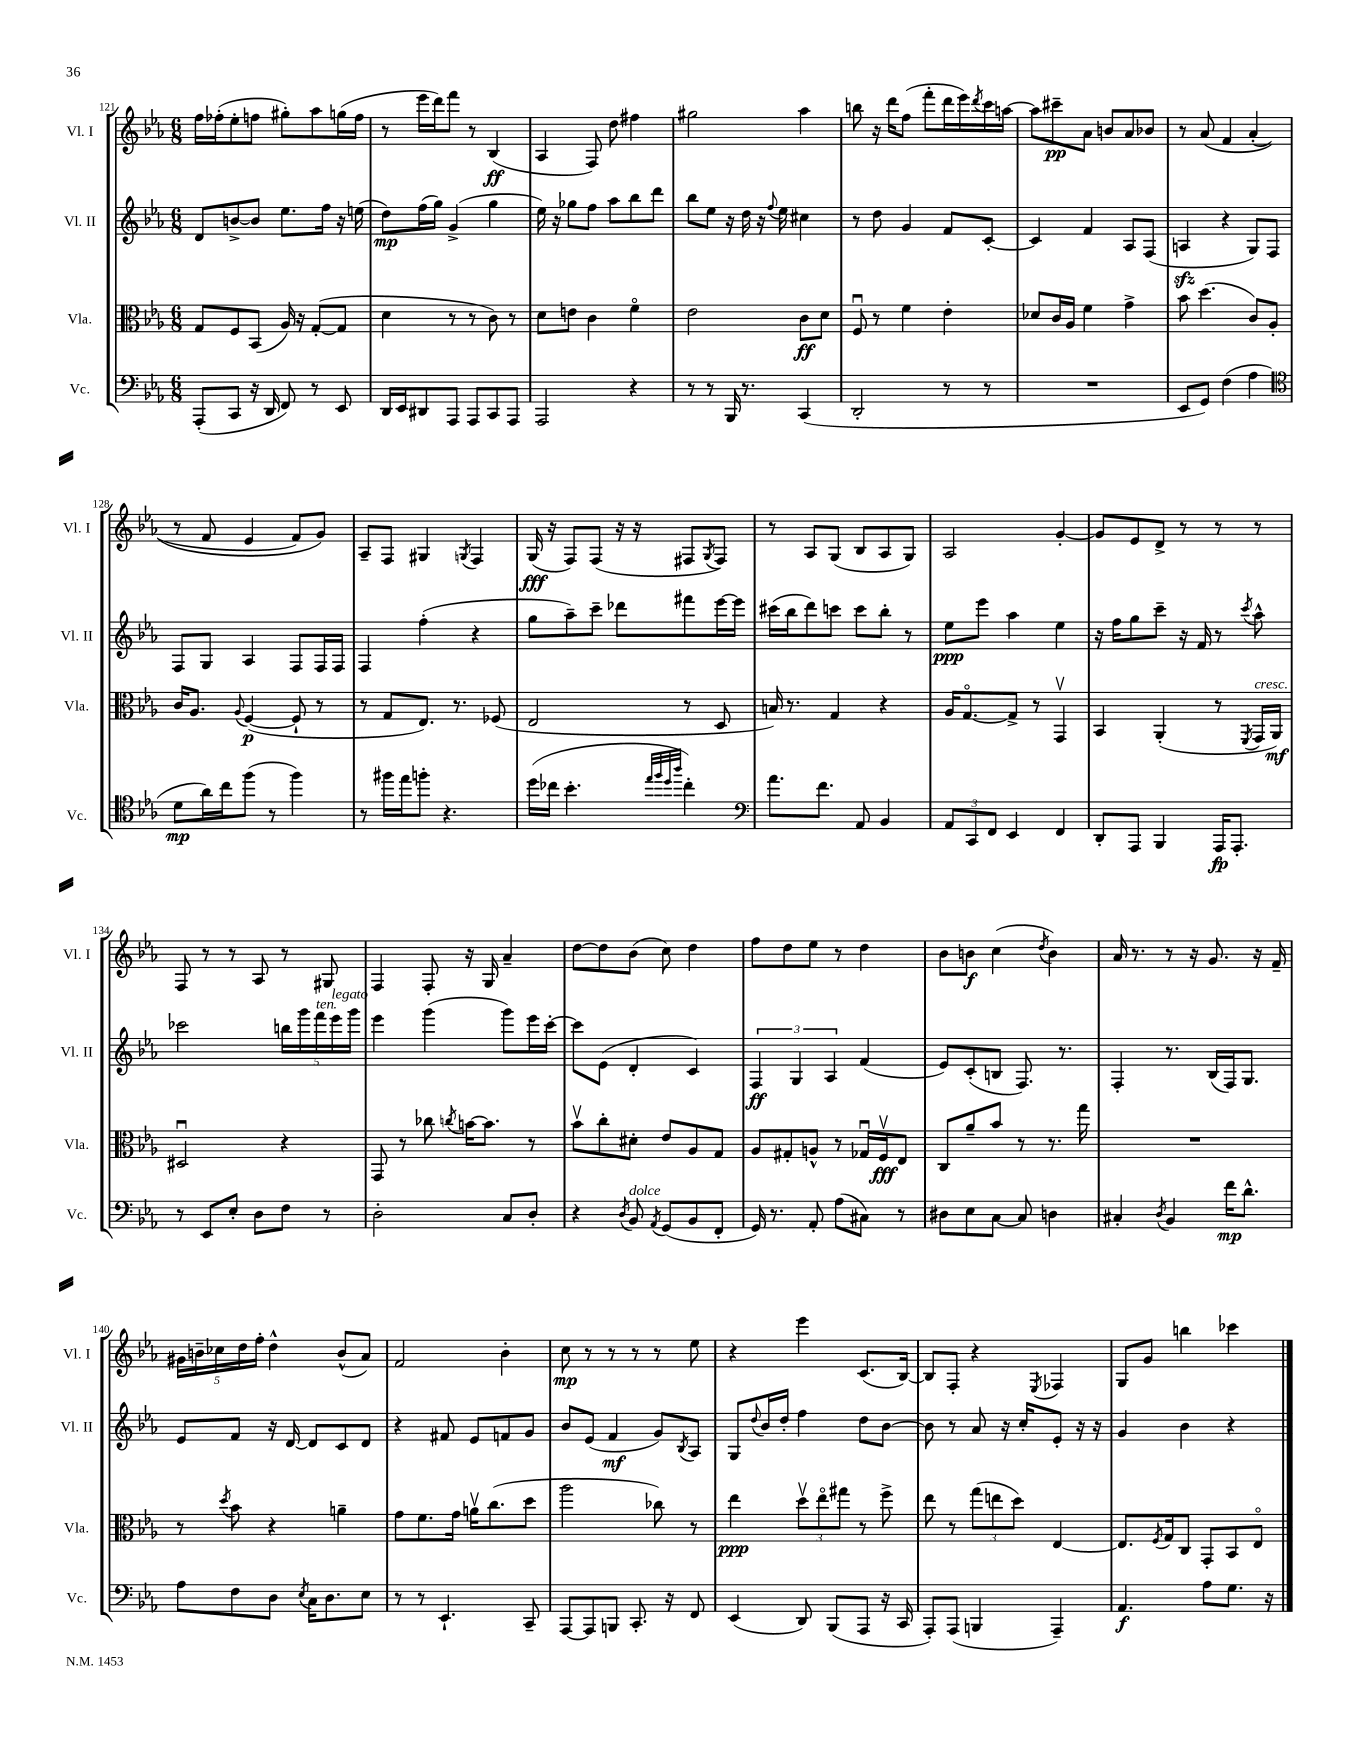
<<
\new StaffGroup <<
\new Staff = "s0" \with { instrumentName = "Vl. I" shortInstrumentName = "Vl. I" } {
    \clef treble \key ees \major \numericTimeSignature \time 6/8
    f''16 fes''16-.( ees''8-. f''8 gis''8-.) aes''8 g''16( f''16 |
    r8 ees'''16 d'''16) f'''8 r8 bes4\ff( |
    aes4 f8) d''8 fis''4 |
    gis''2 aes''4 |
    b''8 r16 d'''16 f''8( f'''8-. d'''16 ees'''16) \acciaccatura { d'''8 } c'''16 a''16~ |
    a''8 cis'''8--\pp aes'8 b'8 aes'8 bes'8 |
    r8 aes'8\( f'4 aes'4-.( |
    r8 f'8 ees'4 f'8) g'8\) |
    aes8-- f8 gis4 \acciaccatura { g8 } f4 |
    g16\fff( r16 f8) f8( r16 r16 fis8 \acciaccatura { g8 } fis8) |
    r8 aes8 g8( bes8 aes8 g8) |
    aes2 g'4~-. |
    g'8 ees'8 d'8-> r8 r8 r8 |
    f8 r8 r8 aes8 r8 gis8 |
    f4 f8-. r16 g16 aes'4-- |
    d''8~ d''8 bes'8( c''8) d''4 |
    f''8 d''8 ees''8 r8 d''4 |
    bes'8 b'8\f c''4( \acciaccatura { d''8 } b'4) |
    aes'16 r8. r8 r16 g'8. r16 f'16-- |
    \tuplet 5/4 { gis'16 b'16-- ces''16 d''16 f''16-. } d''4-^ b'8-^( aes'8) |
    f'2 bes'4-. |
    c''8\mp r8 r8 r8 r8 ees''8 |
    r4 ees'''4 c'8.( bes16~) |
    bes8 f8-. r4 \acciaccatura { ees8 } fes4 |
    g8 g'8 b''4 ces'''4 \bar "|." |
}
\new Staff = "s1" \with { instrumentName = "Vl. II" shortInstrumentName = "Vl. II" } {
    \clef treble \key ees \major \numericTimeSignature \time 6/8
    d'8 b'8~-> b'8 ees''8. f''16 r16 e''16( |
    d''8\mp) f''16( g''16) g'4->( g''4 |
    ees''16) r16 ges''8 f''8 aes''8 bes''8 d'''8 |
    bes''8 ees''8 r16 d''16 r16 \appoggiatura { f''8 } ees''16 cis''4 |
    r8 d''8 g'4 f'8 c'8~-. |
    c'4 f'4 aes8 f8( |
    a4\sfz r4 g8) f8 |
    f8 g8 aes4 f8 f16 f16 |
    f4 f''4-.( r4 |
    g''8 aes''8--) c'''8-- des'''8 fis'''8 ees'''16~ ees'''16 |
    cis'''16( bes''16 d'''8) c'''8 c'''8 bes''8-. r8 |
    ees''8\ppp ees'''8 aes''4 ees''4 |
    r16 f''16 g''8 c'''8-- r16 f'16 r8 \acciaccatura { c'''8 } aes''8-^ |
    ces'''2 \tuplet 5/4 { b''16 g'''16 f'''16^\markup { \italic "ten." } ees'''16^\markup { \italic "legato" } g'''16 } |
    ees'''4 g'''4( g'''8) ees'''16 c'''16~-. |
    c'''8 ees'8( d'4-. c'4) |
    \tuplet 3/2 { f4\ff g4 aes4 } f'4( |
    ees'8) c'8-.( b8 f8.) r8. |
    f4-. r8. bes16( f16) g8. |
    ees'8 f'8 r16 d'16~ d'8 c'8 d'8 |
    r4 fis'8 ees'8 f'8 g'8 |
    bes'8 ees'8( f'4\mf g'8) \acciaccatura { bes8 } aes8 |
    g8 \appoggiatura { d''8 } bes'16 d''16-. f''4 d''8 bes'8~ |
    bes'8 r8 aes'8 r16 c''16-. ees'8-. r16 r16 |
    g'4 bes'4 r4 \bar "|." |
}
\new Staff = "s2" \with { instrumentName = "Vla." shortInstrumentName = "Vla." } {
    \clef alto \key ees \major \numericTimeSignature \time 6/8
    g8 f8 bes,8( aes16) r16 g8~-.( g8 |
    d'4 r8 r8 c'8) r8 |
    d'8 e'8 c'4 f'4\flageolet |
    ees'2 c'8\ff d'8 |
    f8\downbow r8 f'4 ees'4-. |
    des'8 c'16 aes16 f'4 g'4-> |
    bes'8 d''4.( c'8) aes8-. |
    c'16 aes8. \appoggiatura { aes8 } f4~\p( f8-! r8 |
    r8 g8 ees8.) r8. fes8( |
    ees2 r8 d8 |
    b16) r8. g4 r4 |
    aes16 g8.~\flageolet g8-> r8 g,4\upbow |
    bes,4 aes,4-.( r8 \acciaccatura { f,8 } g,16^\markup { \italic "cresc." } aes,16\mf) |
    dis2\downbow r4 |
    g,8 r8 ces''8 \acciaccatura { c''8 } b'16~ b'8. r8 |
    bes'8\upbow c''8-. dis'8-. ees'8 aes8 g8 |
    aes8 gis8-. a8-^ r8 ges16\downbow f16\upbow\fff ees8 |
    c8 aes'8-- bes'8 r8 r8. g''16 |
    R2. |
    r8 \acciaccatura { d''8 } bes'8 r4 a'4-- |
    g'8 f'8. g'16 a'16\upbow c''8.( d''8 |
    aes''2 ces''8) r8 |
    ees''4\ppp \tuplet 3/2 { d''8\upbow ees''8\flageolet gis''8 } r8 f''8-> |
    ees''8 r8 \tuplet 3/2 { g''8( e''8 d''8) } ees4~ |
    ees8. \acciaccatura { f8 } g16 c8 g,8-. bes,8 ees8\flageolet \bar "|." |
}
\new Staff = "s3" \with { instrumentName = "Vc." shortInstrumentName = "Vc." } {
    \clef bass \key ees \major \numericTimeSignature \time 6/8
    aes,,8-.( c,8 r16 d,16 f,8) r8 ees,8 |
    d,16 ees,16 dis,8 aes,,8 aes,,8 c,8 aes,,8 |
    aes,,2 r4 |
    r8 r8 bes,,16 r8. c,4( |
    d,2-. r8 r8 |
    R2. |
    ees,8 g,8) f4( aes4 |
    \clef tenor d'8\mp aes'16) c''16 f''8( r8 f''4) |
    r8 fis''16 ees''16 f''8-. r4. |
    d''16( ces''16 bes'4.-. \grace { ees''32 f''32 d''32 aes''32 } ces''4-.) |
    \clef bass aes'8. f'8. aes,8 bes,4 |
    \tuplet 3/2 { aes,8 c,8 f,8 } ees,4 f,4 |
    d,8-. aes,,8 bes,,4 aes,,16\fp aes,,8.-. |
    r8 ees,8 ees8-. d8 f8 r8 |
    d2-. c8 d8-. |
    r4 \acciaccatura { d8 } bes,8^\markup { \italic "dolce" } \acciaccatura { aes,8 } g,8( bes,8 f,8-. |
    g,16) r8. aes,8-. aes8( cis8) r8 |
    dis8 ees8 c8~ c8 d4 |
    cis4-. \acciaccatura { d8 } bes,4 f'16\mp d'8.-^ |
    aes8 f8 d8 \acciaccatura { ees8 } c16 d8. ees8 |
    r8 r8 ees,4.-! c,8-- |
    aes,,8~ aes,,8 b,,8 c,8.-. r16 f,8 |
    ees,4( d,8) bes,,8( aes,,8 r16 c,16 |
    aes,,8-.) aes,,8( b,,4 aes,,4--) |
    aes,4.\f aes8 g8. r16 \bar "|." |
}
>>
>>
\layout { \context { \Score currentBarNumber = #121 } }
